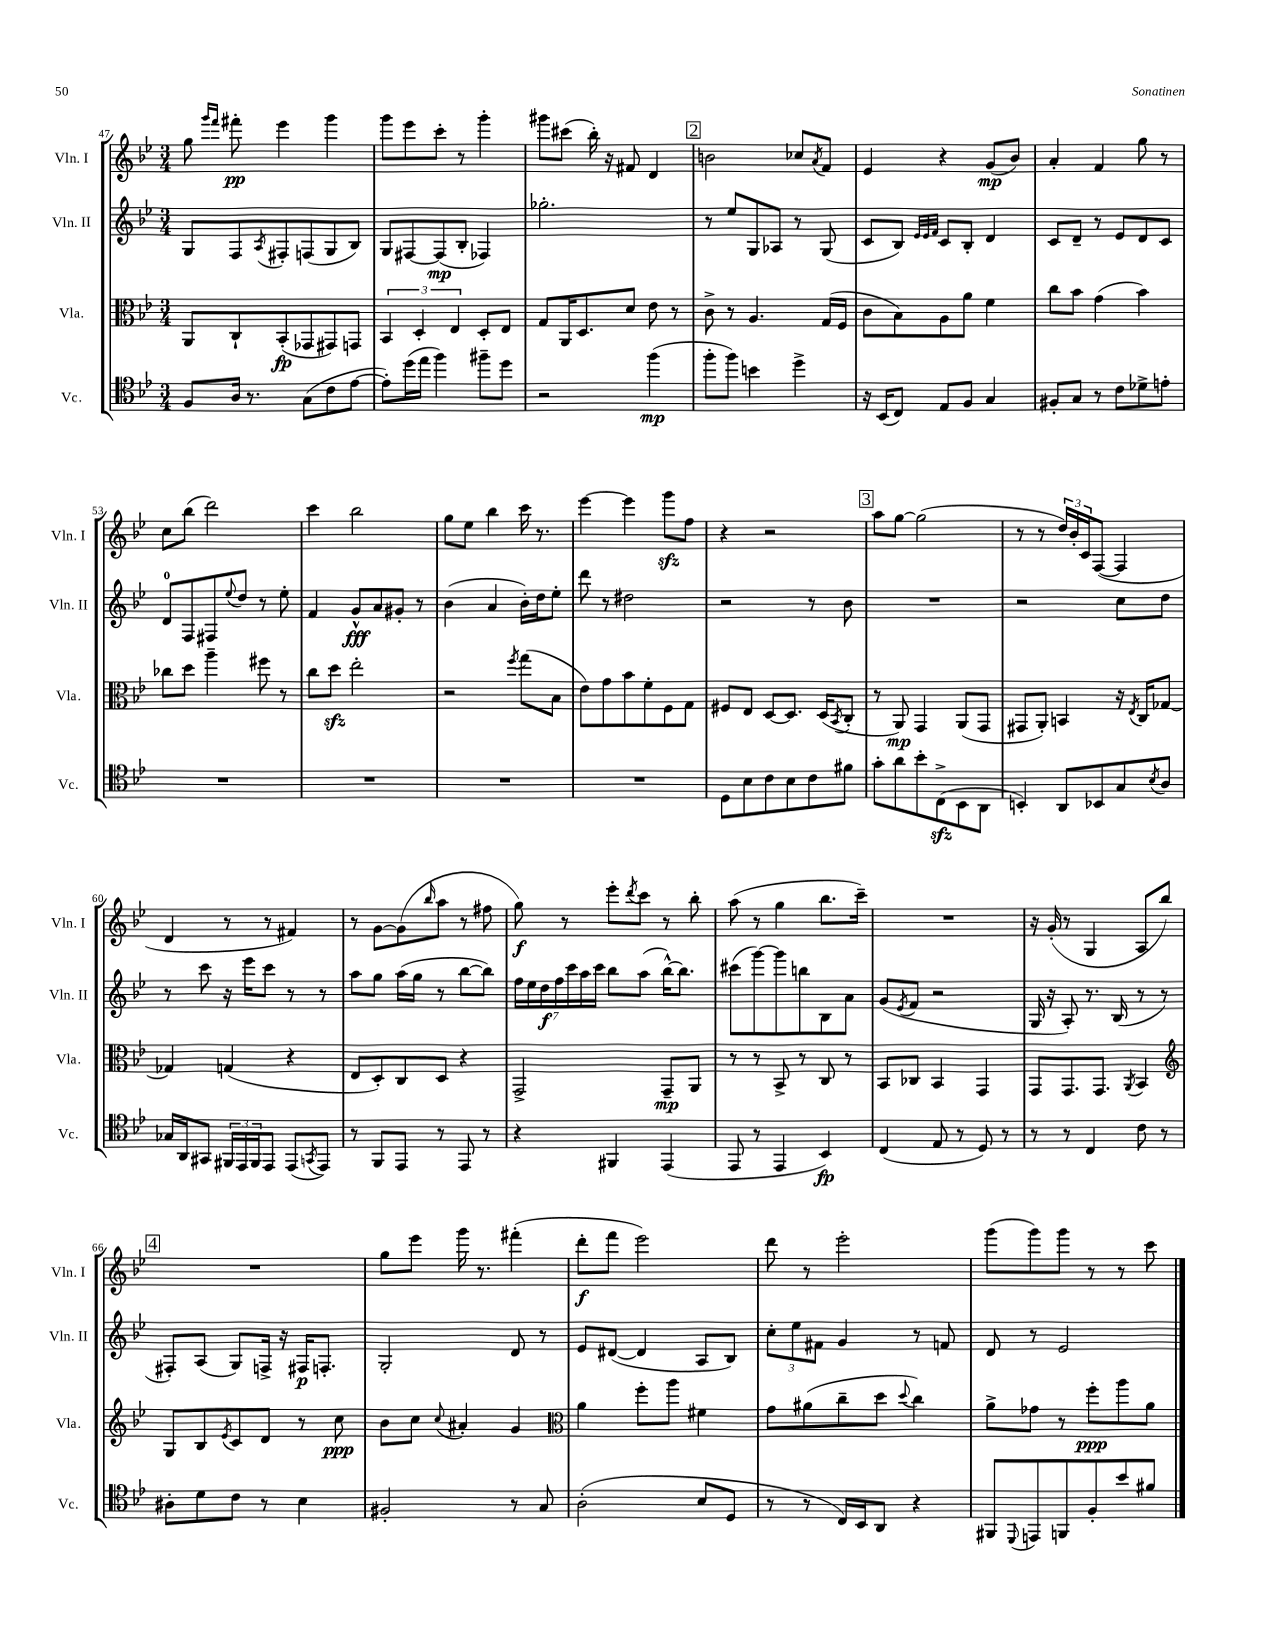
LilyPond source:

<<
\new StaffGroup <<
\new Staff = "s0" \with { instrumentName = "Vln. I" shortInstrumentName = "Vln. I" } {
    \clef treble \key bes \major \numericTimeSignature \time 3/4
    g''8 \grace { g'''16 f'''16 } fis'''8-.\pp ees'''4 g'''4 |
    g'''8 ees'''8 c'''8-. r8 g'''4-. |
    gis'''8 cis'''8( bes''16-.) r16 fis'8 d'4 |
    \mark \markup { \box "2" } b'2 ces''8 \acciaccatura { a'8 } f'8 |
    ees'4 r4 g'8\mp( bes'8) |
    a'4-. f'4 g''8 r8 |
    c''8 bes''8( d'''2) |
    c'''4 bes''2 |
    g''8 ees''8 bes''4 c'''16 r8. |
    ees'''4~ ees'''4 g'''8\sfz f''8 |
    r4 r2 |
    \mark \markup { \box "3" } a''8 g''8~ g''2( |
    r8 r8 \tuplet 3/2 { d''16) bes'16-. c'16 } f8~( f4 |
    d'4 r8 r8 fis'4) |
    r8 g'8~ g'8( \grace { bes''16 } a''8 r8 fis''8 |
    g''8\f) r8 ees'''8-. \acciaccatura { d'''8 } c'''8 r8 bes''8-. |
    a''8( r8 g''4 bes''8. c'''16--) |
    R2. |
    r16 g'16-.( r8 g4 a8 bes''8) |
    \mark \markup { \box "4" } R2. |
    g''8 ees'''8 g'''16 r8. fis'''4-.( |
    d'''8-.\f f'''8 ees'''2) |
    d'''8 r8 ees'''2-. |
    g'''8( g'''8) g'''8 r8 r8 c'''8 \bar "|." |
}
\new Staff = "s1" \with { instrumentName = "Vln. II" shortInstrumentName = "Vln. II" } {
    \clef treble \key bes \major \numericTimeSignature \time 3/4
    g8 f8 \acciaccatura { a8 } fis8-. f8( g8 bes8) |
    g8 fis8~ fis8\mp( bes8-. fes4) |
    ges''2.-. |
    \mark \markup { \box "2" } r8 ees''8 g8 aes8 r8 g8( |
    c'8 bes8) \grace { ees'32 ees'32 f'32 } c'8 bes8-. d'4 |
    c'8 d'8-- r8 ees'8 d'8 c'8 |
    d'8-0 f8 fis8 \appoggiatura { ees''8 } d''8 r8 ees''8-. |
    f'4 g'8-^\fff a'8 gis'8-. r8 |
    bes'4( a'4 bes'16-.) d''16 ees''8-. |
    d'''8 r8 dis''2 |
    r2 r8 bes'8 |
    \mark \markup { \box "3" } R2. |
    r2 c''8 d''8 |
    r8 c'''8 r16 ees'''16 c'''8 r8 r8 |
    a''8 g''8 a''16( g''16 r8 bes''8~ bes''8) |
    \tuplet 7/4 { f''16 ees''16 d''16\f f''16 c'''16 a''16 c'''16 } bes''8 a''8( bes''16~-^) bes''8. |
    cis'''8( g'''8~) g'''8 b''8 bes8 a'8 |
    g'8( \acciaccatura { ees'8 } f'8 r2 |
    g16 r16 a8-.) r8. bes16( r8 r8 |
    \mark \markup { \box "4" } fis8-.) a8( g8) f16-> r16 fis16\p f8.-. |
    g2-. d'8 r8 |
    ees'8 dis'8~( dis'4 a8 bes8) |
    \tuplet 3/2 { c''8-. ees''8 fis'8 } g'4 r8 f'8 |
    d'8 r8 ees'2 \bar "|." |
}
\new Staff = "s2" \with { instrumentName = "Vla." shortInstrumentName = "Vla." } {
    \clef alto \key bes \major \numericTimeSignature \time 3/4
    a,8 c8-! bes,8-.\fp( ges,8 gis,8) g,8 |
    \tuplet 3/2 { bes,4 d4-. ees4 } d8-. ees8 |
    g8 a,16 d8. d'8 ees'8 r8 |
    \mark \markup { \box "2" } c'8-> r8 a4. g16( f16 |
    c'8 bes8) a8 a'8 f'4 |
    c''8 bes'8 g'4( bes'4) |
    ces''8 d''8 a''4-- fis''8 r8 |
    c''8 d''8\sfz ees''2-. |
    r2 \acciaccatura { f''8 } g''8( bes8 |
    ees'8) g'8 bes'8 f'8-. f8 g8 |
    fis8 ees8 d8~ d8. d16( \acciaccatura { bes,8 } c8-. |
    \mark \markup { \box "3" } r8 a,8\mp) g,4 a,8( g,8 |
    gis,8 a,8-.) b,4 r16 \acciaccatura { ees8 } c16 ges8~ |
    ges4 g4( r4 |
    ees8 d8-.) c8 d8 r4 |
    g,2-> g,8--\mp a,8 |
    r8 r8 bes,8-> r8 c8 r8 |
    bes,8 ces8 bes,4 g,4 |
    g,8 g,8. g,8. \acciaccatura { a,8 } bes,4 |
    \mark \markup { \box "4" } \clef treble g8 bes8 \acciaccatura { ees'8 } c'8 d'8 r8 c''8\ppp |
    bes'8 c''8 \appoggiatura { c''8 } ais'4-. g'4 |
    \clef alto a'4 f''8-. a''8 fis'4 |
    g'8 ais'8( c''8-- d''8 \appoggiatura { d''8 } c''4) |
    a'8-> ges'8 r8 f''8-.\ppp a''8 a'8 \bar "|." |
}
\new Staff = "s3" \with { instrumentName = "Vc." shortInstrumentName = "Vc." } {
    \clef tenor \key bes \major \numericTimeSignature \time 3/4
    f8 a16 r8. g8( c'8 ees'8~ |
    ees'8-.) d''16( ees''16 f''4) fis''8-- d''8 |
    r2 f''4\mp( |
    \mark \markup { \box "2" } f''8-. f''8) b'4 d''4-> |
    r16 bes,16( c8) ees8 f8 g4 |
    fis8-. g8 r8 c'8 des'8-> e'8-. |
    R2. |
    R2. |
    R2. |
    R2. |
    d8 bes8 c'8 bes8 c'8 fis'8 |
    \mark \markup { \box "3" } g'8-. a'8 bes'8-. c8->\sfz( bes,8 a,8 |
    b,4-.) a,8 bes,8 g8 \acciaccatura { bes8 } a8 |
    ges16 a,16 gis,8 \tuplet 3/2 { fis,16 ees,16 fis,16 } ees,8 ees,8( \acciaccatura { g,8 } ees,8) |
    r8 f,8 ees,8 r8 ees,8 r8 |
    r4 fis,4 ees,4( |
    ees,8 r8 ees,4 bes,4\fp) |
    c4( ees8 r8 d8) r8 |
    r8 r8 c4 c'8 r8 |
    \mark \markup { \box "4" } ais8-. d'8 c'8 r8 bes4 |
    fis2-. r8 g8 |
    a2-.( bes8 d8 |
    r8 r8 c16) bes,16 a,8 r4 |
    fis,8 \appoggiatura { d,8 } e,8 f,8 f8-. bes'8 fis'8 \bar "|." |
}
>>
>>
\layout { \context { \Score currentBarNumber = #47 } }
